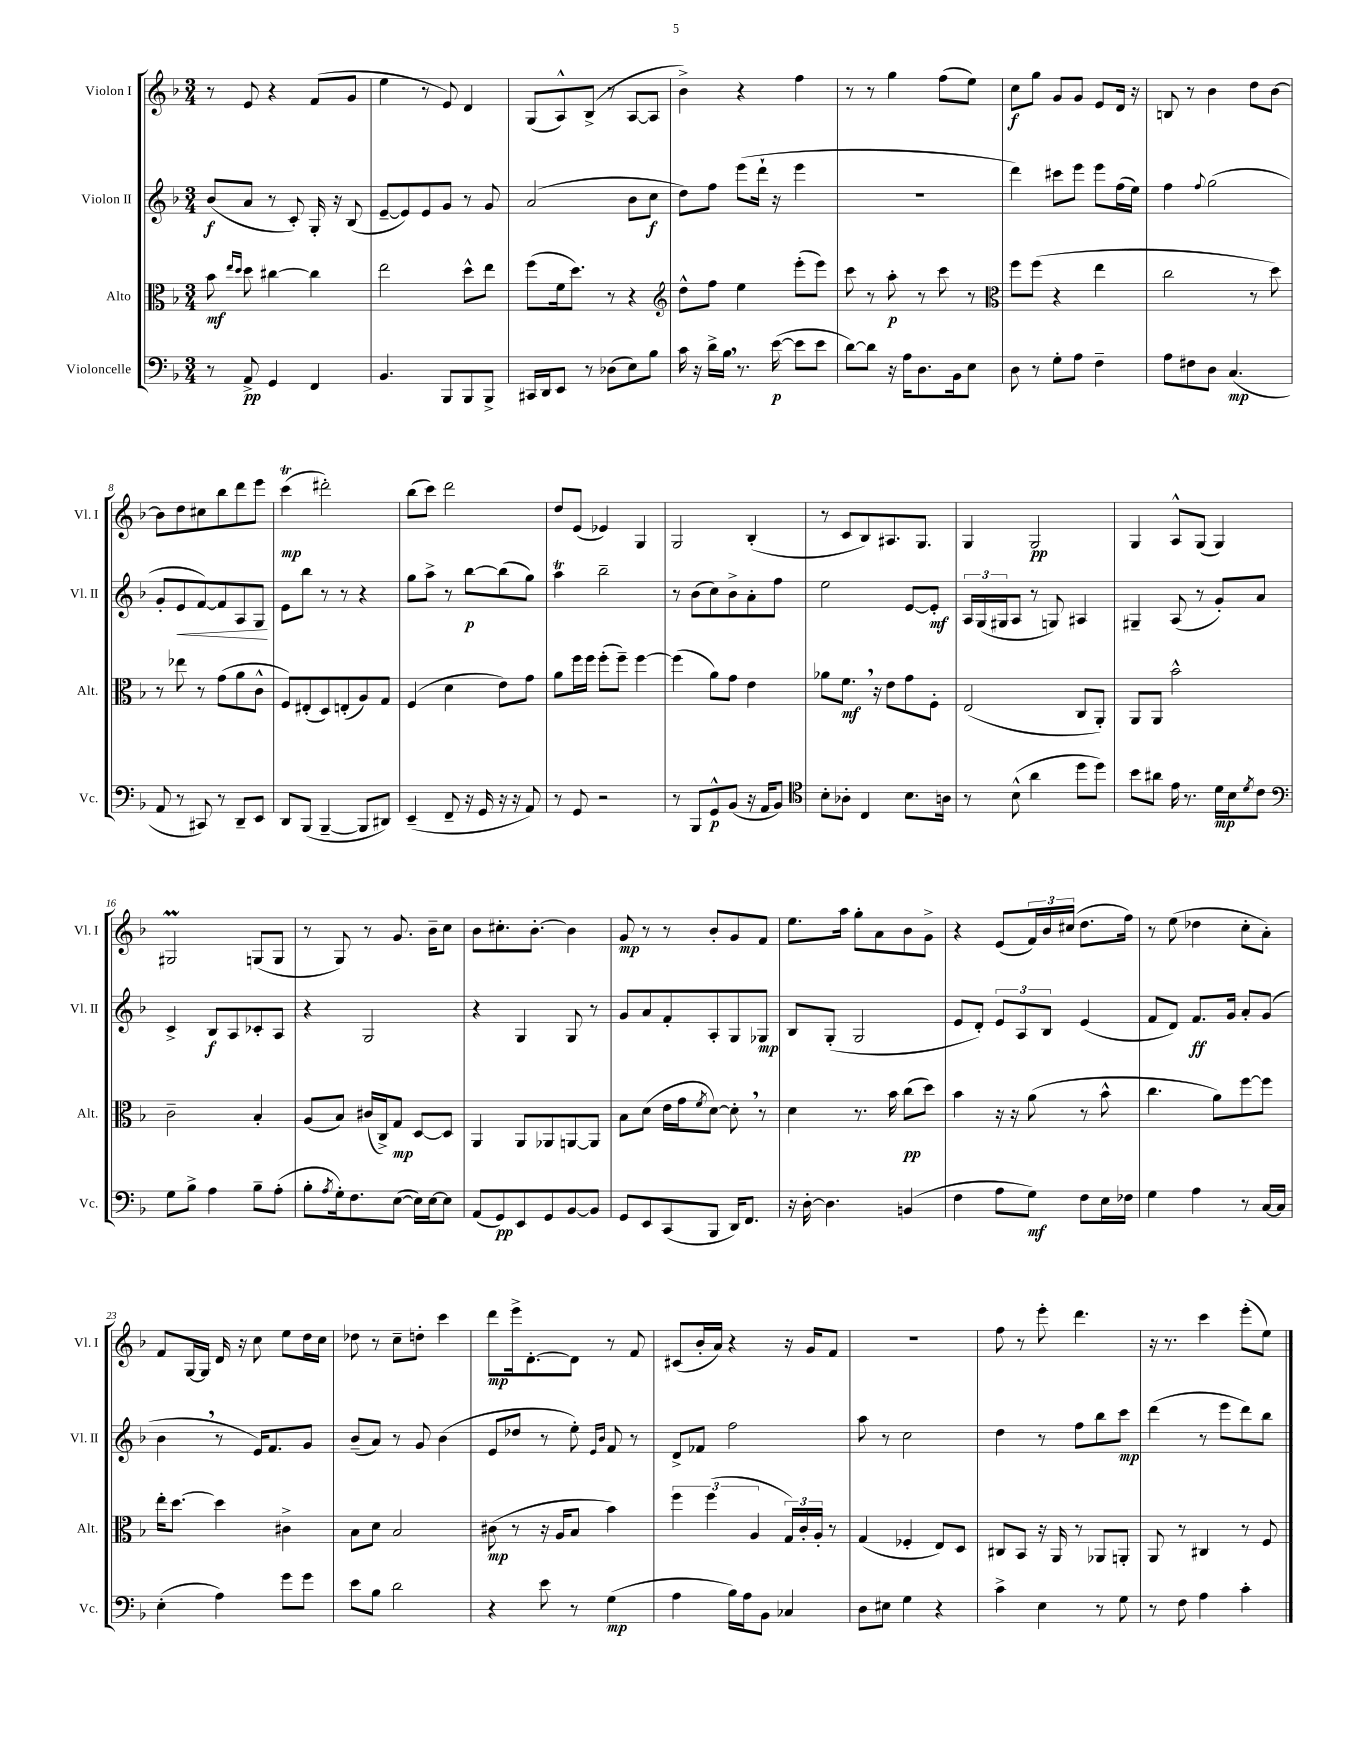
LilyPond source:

<<
\new StaffGroup <<
\new Staff = "s0" \with { instrumentName = "Violon I" shortInstrumentName = "Vl. I" } {
    \clef treble \key f \major \numericTimeSignature \time 3/4
    r8 e'8 r4 f'8( g'8 |
    e''4 r8 e'8) d'4 |
    g8( a8-^) bes8->( r8 a8~ a8 |
    bes'4->) r4 f''4 |
    r8 r8 g''4 f''8( e''8) |
    c''8\f g''8 g'8 g'8 e'8 d'16 r16 |
    b8 r8 bes'4 d''8 bes'8~ |
    bes'8 d''8 cis''8 bes''8 d'''8 e'''8 |
    c'''4\trill\mp( dis'''2-.) |
    bes''8( c'''8) d'''2 |
    d''8 e'8( ees'4) g4 |
    g2 bes4-.( |
    r8 c'8 bes8) ais8. g8. |
    g4 g2\pp |
    g4 a8-^ g8( g4) |
    gis2\prall g8( g8 |
    r8 g8) r8 g'8. bes'16-- c''8 |
    bes'8 cis''8.-. bes'8.~-. bes'4 |
    g'8\mp r8 r8 bes'8-. g'8 f'8 |
    e''8. a''16 g''8-. a'8 bes'8 g'8-> |
    r4 e'8( \tuplet 3/2 { f'16) bes'16 cis''16( } d''8. f''16) |
    r8 e''8( des''4 c''8-. a'8-.) |
    f'8 g16~ g16 d'16 r16 c''8 e''8 d''16 c''16 |
    des''8 r8 c''8-- d''8-. c'''4 |
    d'''8\mp e'''16-> d'8.~-. d'8 r8 f'8 |
    cis'8( bes'16-. a'16) r4 r16 g'16 f'8 |
    R2. |
    f''8 r8 e'''8-. d'''4. |
    r16 r8. c'''4 e'''8-.( e''8) \bar "|." |
}
\new Staff = "s1" \with { instrumentName = "Violon II" shortInstrumentName = "Vl. II" } {
    \clef treble \key f \major \numericTimeSignature \time 3/4
    bes'8\f( a'8 r8 c'8-.) g16-. r16 bes8( |
    e'8~-- e'8) e'8 g'8 r8 g'8 |
    a'2( bes'8 c''8\f |
    d''8) f''8 e'''8( d'''16-! r16 e'''4 |
    R2. |
    d'''4) cis'''8 e'''8 e'''8 f''16( e''16) |
    f''4 \appoggiatura { f''8 } g''2( |
    g'8-. e'8\< f'8~) f'8 a8 g8\! |
    e'8 bes''8 r8 r8 r4 |
    g''8 a''8-> r8 bes''8~\p bes''8( g''8) |
    a''4\trill bes''2-- |
    r8 bes'8( c''8) bes'8-> a'8-. f''8 |
    e''2 e'8~ e'8-.\mf |
    \tuplet 3/2 { a16 g16( gis16 } a8 r8 g8) ais4 |
    gis4-- a8( r8 g'8-.) a'8 |
    c'4-> bes8\f a8 ces'8-. a8 |
    r4 g2 |
    r4 g4 g8 r8 |
    g'8 a'8 f'8-. a8-. g8 ges8\mp |
    bes8 g8-.( g2 |
    e'8 d'8-.) \tuplet 3/2 { e'8 a8 bes8 } e'4( |
    f'8 d'8) f'8.\ff g'16 a'8-. g'8( |
    bes'4 \breathe r8 e'16) f'8. g'8 |
    bes'8--( a'8) r8 g'8 bes'4( |
    e'8 des''8 r8 e''8-.) \grace { e'16 bes'16 } f'8 r8 |
    d'8-> fes'8 f''2 |
    a''8 r8 c''2 |
    d''4 r8 f''8 bes''8 c'''8\mp |
    d'''4( r8 e'''8 d'''8) bes''8 \bar "|." |
}
\new Staff = "s2" \with { instrumentName = "Alto" shortInstrumentName = "Alt." } {
    \clef alto \key f \major \numericTimeSignature \time 3/4
    bes'8\mf \grace { e''16 d''16 } d''8 cis''4~ cis''4 |
    e''2 d''8-^ e''8 |
    f''8( f'16 d''8.) r8 r4 |
    \clef treble d''8-^ f''8 e''4 e'''8-.( e'''8) |
    c'''8 r8 a''8-.\p r8 c'''8 r8 |
    \clef alto f''8 f''8( r4 e''4 |
    c''2 r8 d''8) |
    r8 ees''8 r8 g'8( a'8 c'8-^ |
    f8) eis8-.( d8) e8-.( a8) g8 |
    f4( d'4 e'8) g'8 |
    a'8 f''16 f''16 f''8-.( f''8--) f''4~ |
    f''4( a'8) g'8 e'4 |
    aes'8 f'8.\mf \breathe r16 e'8 g'8 f8-. |
    e2( c8 a,8-.) |
    a,8 a,8 bes'2-^ |
    c'2-- bes4-. |
    a8( bes8) cis'16( c16->) g8\mp d8~ d8 |
    a,4 a,8 aes,8 a,8~ a,8 |
    bes8 d'8( e'16 g'16 \acciaccatura { f'8 } d'8~) d'8-. \breathe r8 |
    d'4 r8. bes'16 c''8\pp( d''8) |
    bes'4 r16 r16 a'8( r8 bes'8-^ |
    c''4. a'8) f''8~ f''8 |
    e''16-. d''8.~ d''4 cis'4-> |
    bes8 d'8 bes2 |
    cis'8\mp( r8 r16 a16 bes8 bes'4) |
    \tuplet 3/2 { f''4 f''4( a4 } \tuplet 3/2 { g16) c'16-. a16-. } r8 |
    g4( fes4-. e8) d8 |
    cis8 bes,8 r16 a,16 r8 aes,8 a,8-. |
    a,8 r8 cis4 r8 f8 \bar "|." |
}
\new Staff = "s3" \with { instrumentName = "Violoncelle" shortInstrumentName = "Vc." } {
    \clef bass \key f \major \numericTimeSignature \time 3/4
    r8 a,8->\pp g,4 f,4 |
    bes,4. bes,,8 bes,,8 bes,,8-> |
    cis,16 d,16 e,8 r8 des8( e8) bes8 |
    c'16 r16 d'16-> bes16 \breathe r8. e'16~\p( e'8 e'8 |
    d'8~) d'8 r16 a16 d8. bes,16 e8 |
    d8 r8 g8-. a8 f4-- |
    a8 fis8 d8 c4.\mp( |
    a,8 r8 cis,8) r8 d,8-- e,8 |
    d,8 bes,,8( bes,,4~-- bes,,8 dis,8) |
    e,4--( f,8-- r16 g,16 r16 r16 a,8) |
    r8 g,8 r2 |
    r8 bes,,8 g,8-^\p bes,8( r16 a,16 bes,8) |
    \clef tenor bes8-. aes8-. c4 bes8. a16 |
    r8 bes8-^( a'4 d''8 d''8) |
    bes'8 ais'8 e'16 r8. d'16\mp bes16 \acciaccatura { d'8 } c'8 |
    \clef bass g8 bes8-> a4 bes8-- a8-.( |
    bes8-. \acciaccatura { a8 } g16-.) f8. e8~( e16) e16~ e8 |
    a,8( g,8\pp) e,8 g,8 bes,8~ bes,8 |
    g,8 e,8 c,8( bes,,8 d,16) f,8. |
    r16 d16~-. d4. b,4( |
    f4 a8 g8\mf) f8 e16 fes16 |
    g4 a4 r8 c16~ c16 |
    e4-.( a4) g'8 g'8 |
    e'8 bes8 d'2 |
    r4 e'8 r8 g4\mp( |
    a4 bes16) a16 bes,8 ces4 |
    d8 eis8 g4 r4 |
    c'4-> e4 r8 g8 |
    r8 f8 a4 c'4-. \bar "|." |
}
>>
>>
